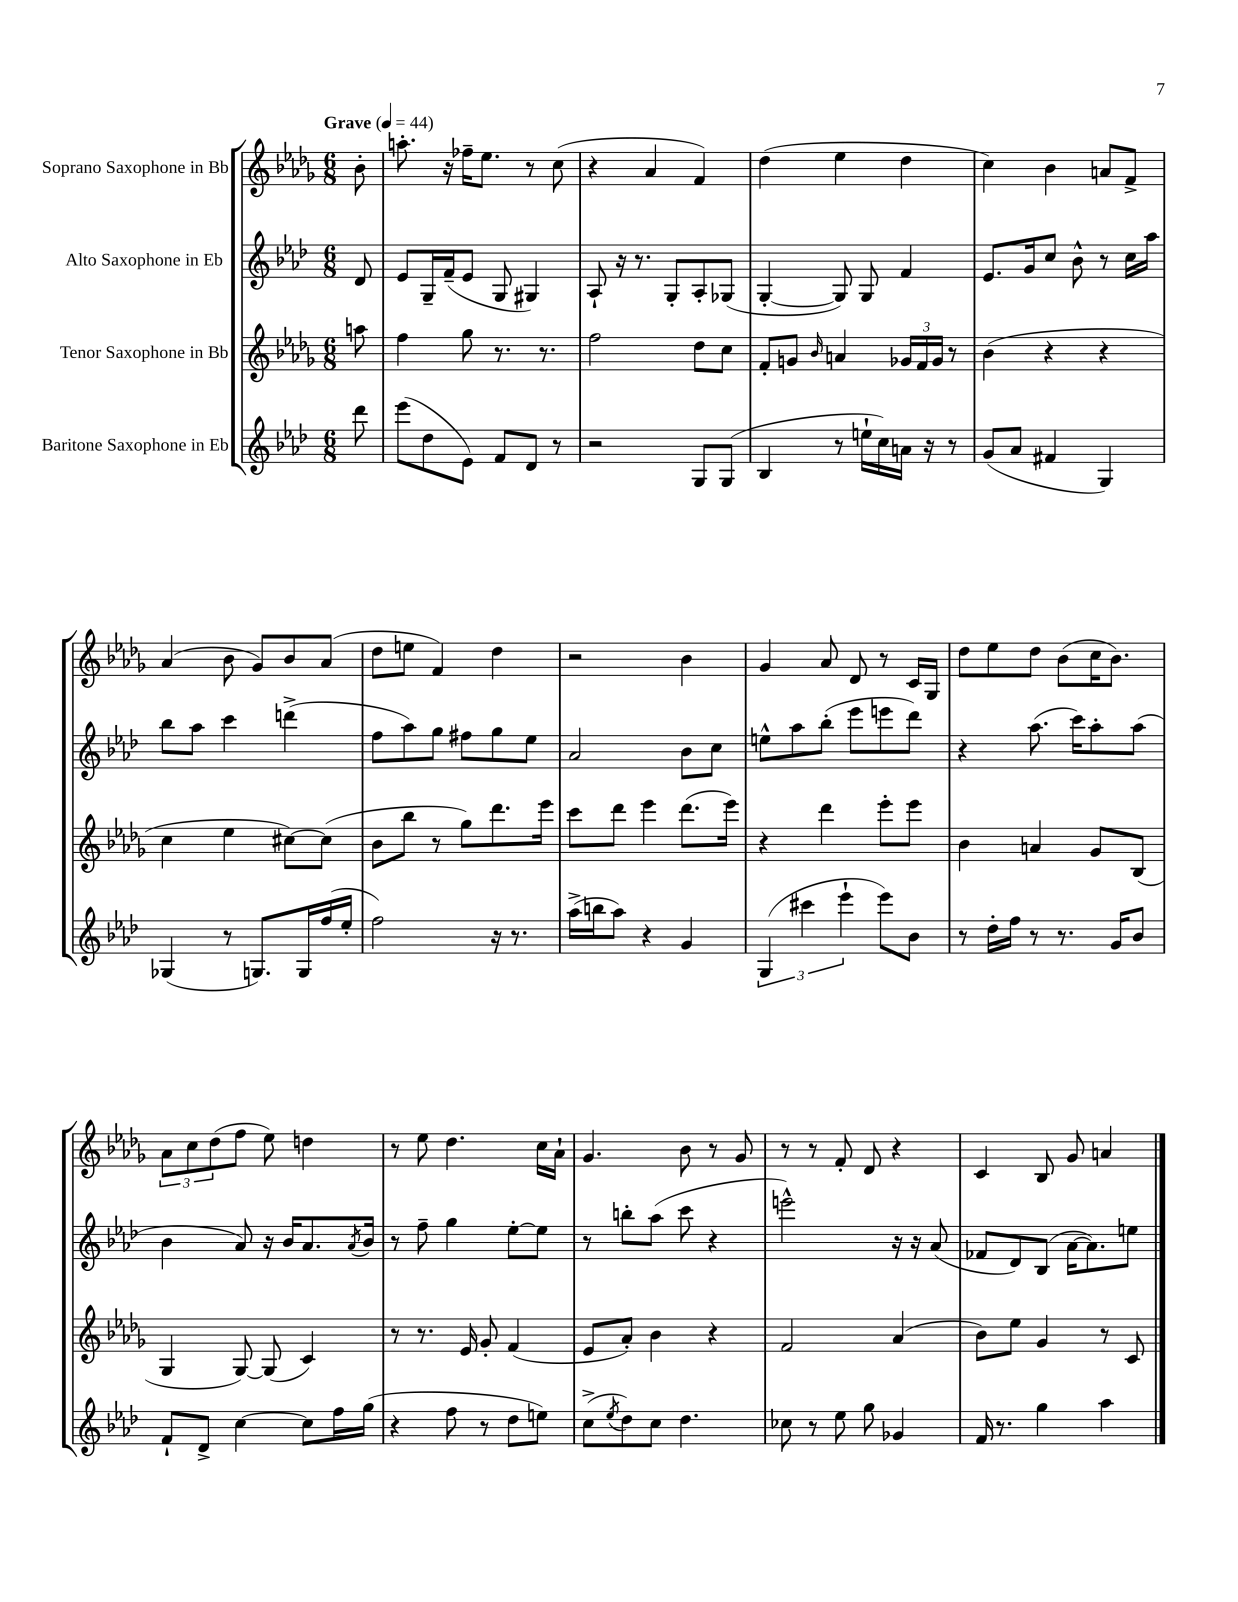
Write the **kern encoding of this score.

**kern	**kern	**kern	**kern
*part4	*part3	*part2	*part1
*staff4	*staff3	*staff2	*staff1
*I"Baritone Saxophone in Eb	*I"Tenor Saxophone in Bb	*I"Alto Saxophone in Eb	*I"Soprano Saxophone in Bb
*clefG2	*clefG2	*clefG2	*clefG2
*k[b-e-a-d-]	*k[b-e-a-d-g-]	*k[b-e-a-d-]	*k[b-e-a-d-g-]
*M6/8	*M6/8	*M6/8	*M6/8
*MM44	*MM44	*MM44	*MM44
=	=	=	=
!	!	!	!LO:TX:a:B:t=Grave
8ddd-\	8aan\	8d-/	8b-'\
=1	=1	=1	=1
(8eee-\L	4ff\	8e-/L	8.aan'\
8dd-\	.	16G~/L	.
.	.	(16f~/J	16r
8e-\J)	8gg-\	8e-/J	16ff-X~\KL
.	.	.	8.ee-\J
8f/L	8.r	8G/	.
8d-/J	.	4G#X/)	8r
.	8.r	.	.
8r	.	.	(8cc\
=2	=2	=2	=2
2r	2ff\	8A-`/	4r
.	.	16r	.
.	.	8.r	.
.	.	.	4a-/
.	.	8G'/L	.
8G/L	8dd-\L	8A-'/	4f/)
(8G/J	8cc\J	(8G-X/J	.
=3	=3	=3	=3
4B-/	8f'/L	[4G'/	(4dd-\
.	8gn/J	.	.
.	16qqb-/	.	.
8r	4an/	8G/])	4ee-\
16een`\LL	.	8G/	.
16cc\)	.	.	.
16an\JJ	24g-X/LL	4f/	4dd-\
.	24f/	.	.
16r	.	.	.
.	24g-/JJ	.	.
8r	8r	.	.
=4	=4	=4	=4
(8g/L	(4b-\	8.e-/L	4cc\)
8a-/J	.	.	.
.	.	16g/k	.
4f#X/	4r	8cc/J	4b-\
.	.	8b-^^\	.
4G/)	4r	8r	8an/L
.	.	16cc\LL	8f^/J
.	.	16aa-\JJ	.
!!LO:LB:g=z
=5	=5	=5	=5
(4G-X/	4cc\	8bb-\L	(4a-/
.	.	8aa-\J	.
8r	4ee-\	4ccc\	8b-\
8.Gn/L)	.	.	8g-/L)
.	[8cc#X\L)	(4dddn^\	8b-/
16G/L	.	.	.
(16ff/	(8cc#\J]	.	(8a-/J
16ee-'/JJ	.	.	.
=6	=6	=6	=6
2ff\)	8b-\L	8ff\L	8dd-\L
.	8bb-\J	8aa-\)	8een\J
.	8r	8gg\J	4f/)
.	8gg-\L)	8ff#X\L	.
16r	8.ddd-\	8gg\	4dd-\
8.r	.	.	.
.	.	8ee-\J	.
.	16eee-\Jk	.	.
=7	=7	=7	=7
(16aa-^\LL	8ccc\L	2a-/	2r
16bbn\J	.	.	.
8aa-\J)	8ddd-\J	.	.
4r	4eee-\	.	.
4g/	(8.ddd-\L	8b-\L	4b-\
.	.	8cc\J	.
.	16eee-\Jk)	.	.
=8	=8	=8	=8
(6G/	4r	8een^^\L	4g-/
.	.	8aa-\	.
6ccc#X\	.	.	.
.	4ddd-\	(8bb-'\J	8a-/
6eee-`\	.	.	.
.	.	8eee-\L	8d-/
8eee-\L)	8eee-'\L	8eeen\	8r
8b-\J	8eee-\J	8ddd-\J)	16c/LL
.	.	.	16G-/JJ
=9	=9	=9	=9
8r	4b-\	4r	8dd-\L
16dd-'\LL	.	.	8ee-\
16ff\JJ	.	.	.
8r	4an/	(8.aa-\	8dd-\J
8.r	.	.	(8b-\L
.	.	16ccc\KL)	.
.	8g-/L	8aa-'\	16cc\K
16g/KL	.	.	8.b-\J)
8b-/J	(8B-/J	(8aa-\J	.
!!LO:LB:g=z
=10	=10	=10	=10
8f`/L	4G-/	4b-\	12a-\L
.	.	.	12cc\
8d-^/J	.	.	.
.	.	.	(12dd-\
[4cc\	[8G-/)	8a-/)	8ff\J
.	(8G-/]	16r	8ee-\)
.	.	16b-/KL	.
8cc\L]	4c/)	8.a-/	4ddn\
16ff\L	.	.	.
.	.	8qa-/	.
(16gg\JJ	.	16b-/Jk	.
=11	=11	=11	=11
4r	8r	8r	8r
.	8.r	8ff~\	8ee-\
8ff\	.	4gg\	4.dd-\
.	16e-/	.	.
8r	8g-'/	.	.
8dd-\L	(4f/	[8ee-'\L	.
8een\J)	.	8ee-\J]	16cc\LL
.	.	.	16a-`\JJ
=12	=12	=12	=12
(8cc^\L	8e-/L	8r	4.g-/
8qee-/	.	.	.
8dd-\)	8a-'/J)	8bbn'\L	.
8cc\J	4b-\	(8aa-\J	.
4.dd-\	.	8ccc\	8b-\
.	4r	4r	8r
.	.	.	8g-/
=13	=13	=13	=13
8cc-X\	2f/	2eeen^^\)	8r
8r	.	.	8r
8ee-\	.	.	8f'/
8gg\	.	.	8d-/
4g-X/	(4a-/	16r	4r
.	.	16r	.
.	.	(8a-/	.
=14	=14	=14	=14
16f/	8b-\L)	8f-X/L	4c/
8.r	.	.	.
.	8ee-\J	8d-/)	.
4gg\	4g-/	(8B-/J	8B-/
.	.	[16a-\KL	8g-/
.	.	8.a-\])	.
4aa-\	8r	.	4an/
.	8c/	8een\J	.
==	==	==	==
*-	*-	*-	*-
